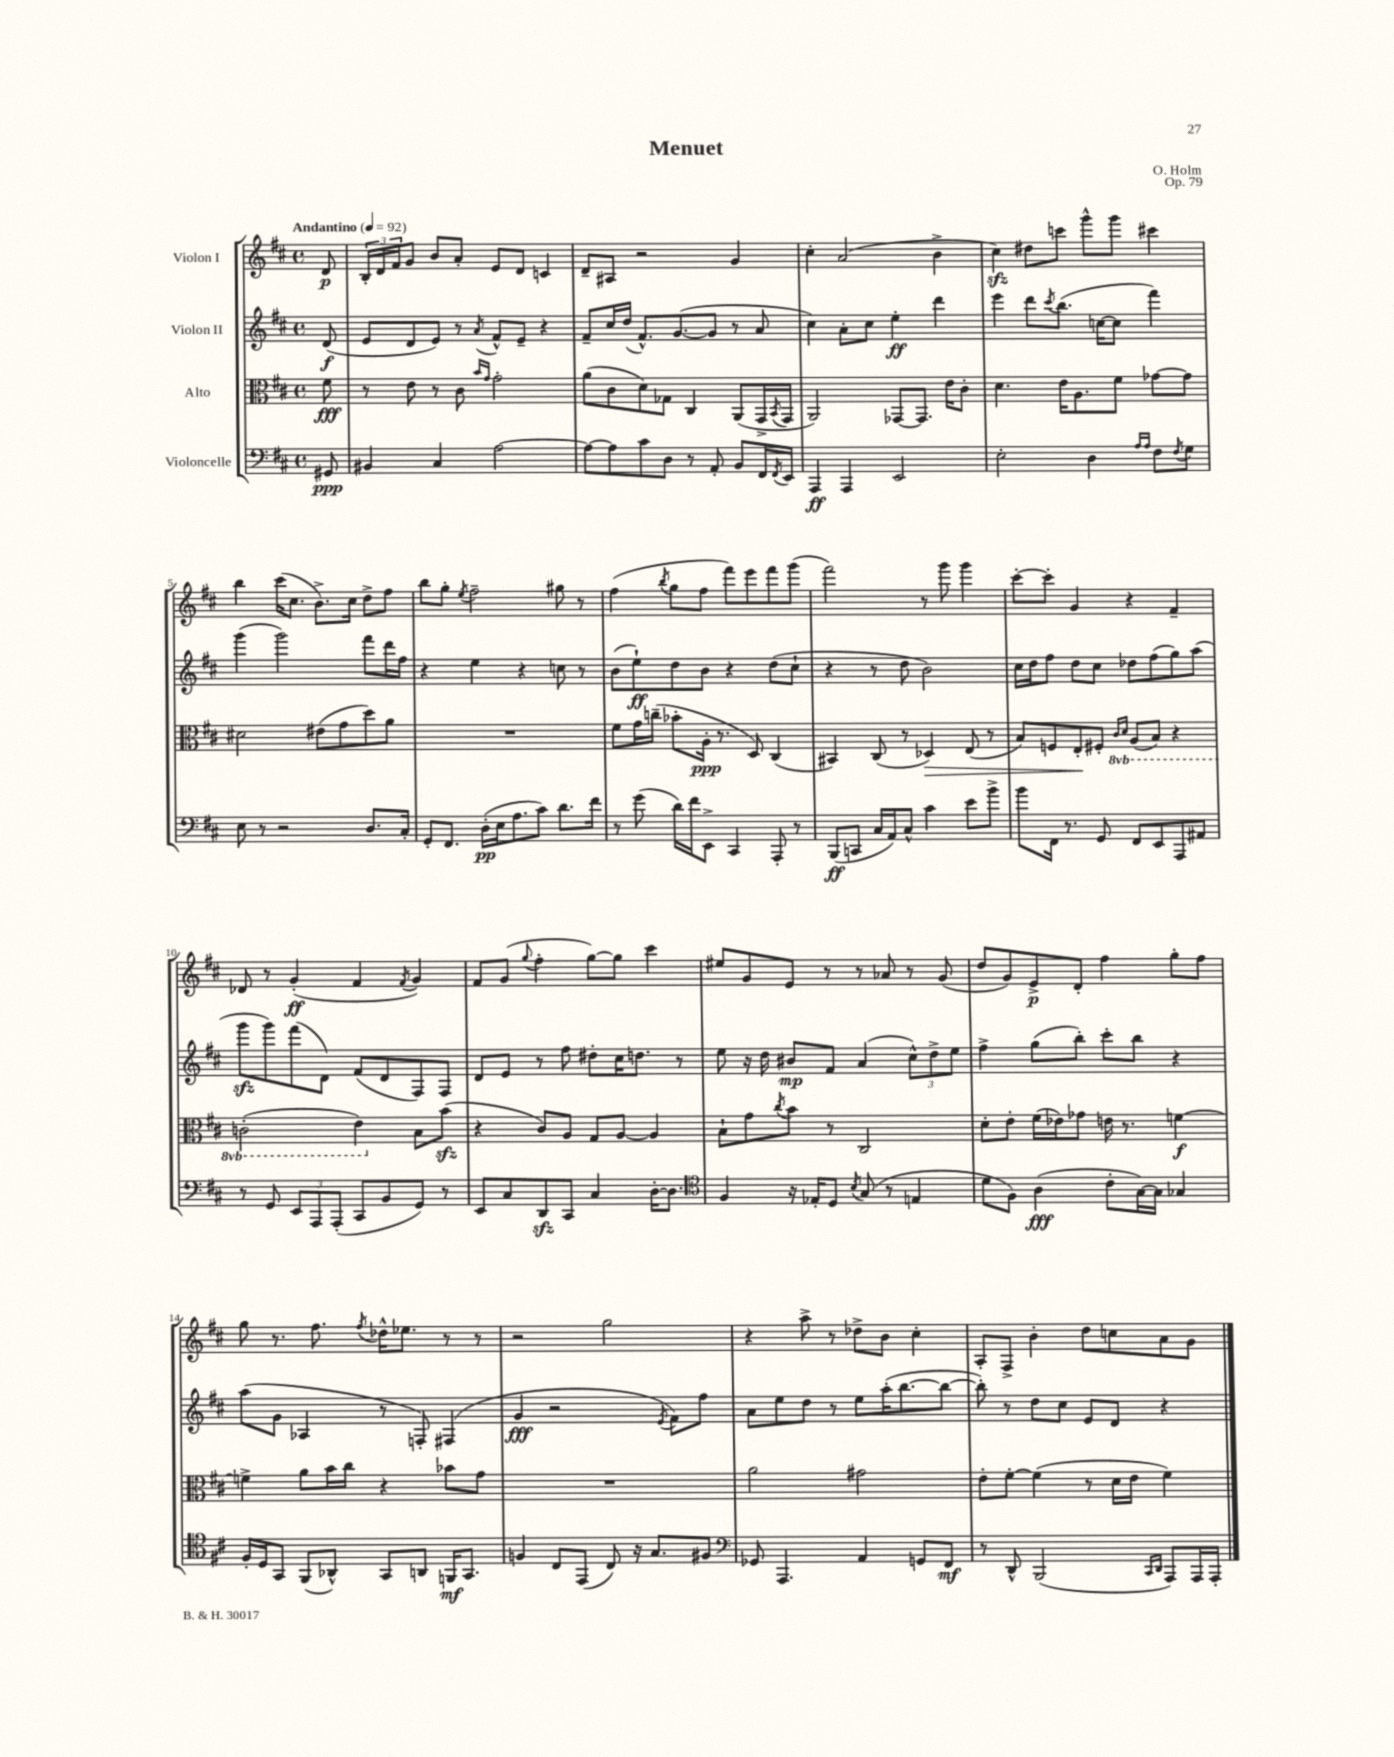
\header { title = "Menuet" composer = "O. Holm" opus = "Op. 79" }
<<
\new StaffGroup <<
\new Staff = "s0" \with { instrumentName = "Violon I" } {
    \clef treble \key d \major \defaultTimeSignature \time 4/4 \partial 8 \tempo "Andantino" 4 = 92
    d'8\p |
    \tuplet 3/2 { b16-. d'16 fis'16 } g'8 b'8 a'8-. e'8 d'8 c'4 |
    d'8-- ais8 r2 g'4 |
    cis''4-. a'2( b'4-> |
    cis''4\sfz) dis''8 c'''8 g'''8-^ g'''8 cis'''4 |
    b''4 cis'''16( cis''8. b'8.->) cis''16 d''8-> fis''8 |
    b''8 g''8-. \acciaccatura { e''8 } fis''2-- gis''8 r8 |
    fis''4( \acciaccatura { b''8 } g''8 fis''8 fis'''8) e'''8 fis'''8 g'''8( |
    fis'''2) r8 g'''8 g'''4 |
    cis'''8~-. cis'''8-. g'4 r4 fis'4-- |
    des'8 r8 g'4-.\ff( fis'4 \acciaccatura { fis'8 } g'4) |
    fis'8 g'8( \appoggiatura { g''8 } fis''4-. g''8~) g''8 cis'''4 |
    eis''8 g'8 e'8 r8 r8 aes'8 r8 g'8( |
    d''8 g'8) e'8->\p d'8-. fis''4 g''8-. fis''8 |
    g''8 r8. fis''8. \acciaccatura { fis''8 } des''16-^ ees''8. r8 r8 |
    r2 g''2 |
    r4 a''8-> r8 des''8-> b'8 cis''4-. |
    a8-. fis8-> b'4-. d''8 c''8 a'8 g'8 \bar "|." |
}
\new Staff = "s1" \with { instrumentName = "Violon II" } {
    \clef treble \key d \major \defaultTimeSignature \time 4/4 \partial 8
    d'8\f( |
    e'8 d'8 e'8) r8 \acciaccatura { a'8 } fis'8-^ e'8-- r4 |
    fis'8-- cis''16 d''16( fis'8.-^) g'8.~( g'8 r8 a'8 |
    cis''4) a'8-. cis''8 e''4-.\ff d'''4 |
    e'''4 d'''8 \acciaccatura { cis'''8 } b''8.( c''16~ c''8 fis'''4) |
    g'''4( g'''2) fis'''8 d'''16 fis''16 |
    r4 e''4 r4 c''8 r8 |
    b'8( e''8-!\ff) d''8 b'8 r4 d''8( cis''8-! |
    r4 r8 d''8 b'2) |
    cis''16 d''16 fis''8 d''8 cis''8 des''8 fis''8( g''8) a''8( |
    g'''8\sfz g'''8) fis'''8( d'8) fis'8( d'8 fis8) fis8 |
    d'8 e'8 r8 fis''8 dis''8-. cis''16 d''8. r8 |
    e''8 r16 d''16 bis'8\mp fis'8 a'4( \tuplet 3/2 { cis''8-^) d''8-> e''8 } |
    fis''4-> g''8( b''8-.) cis'''8-. b''8 r4 |
    a''8( g'8 aes4 r8 f8-.) fis4( |
    g'4\fff r2 \acciaccatura { e'8 } fis'8) fis''8 |
    a'8 e''8 d''8 r8 e''8 a''16-.( b''8.~ b''8~ |
    b''8-.) r8 d''8 cis''8 e'8 d'8 r4 \bar "|." |
}
\new Staff = "s2" \with { instrumentName = "Alto" } {
    \clef alto \key d \major \defaultTimeSignature \time 4/4 \set Staff.ottavationMarkups = #ottavation-simple-ordinals \partial 8
    fis'8\fff |
    r8 e'8 r8 cis'8 \grace { b'16 g'16 } g'2-. |
    a'8( cis'8 d'8) ges8 cis4 a,8( g,16-> \acciaccatura { b,8 } g,16 |
    a,2) ges,8~ ges,8. e'16 cis'8-. |
    d'4. e'16 a8. fis'8 ges'8~ ges'8 |
    dis'2 eis'8( g'8 d''8) a'8 |
    R1 |
    fis'8 g'16 c''16--( bes'8-. a16-.\ppp r8. d8) cis4( |
    bis,4) cis8( r8 des4\>) e8( r8 |
    b8) f8 e8-.\! fis8-. \ottava #-1 \grace { cis16 d16 } a,8( b,8) r4 |
    c2-.( e4) \ottava #0 b8 b'8\sfz( |
    r4 cis'8) a8 g8 a8~ a4 |
    b8-! g'8 \acciaccatura { cis''8 } b'8 r8 cis2 |
    d'8-. e'8-. fis'16( ees'16) ges'8 e'16 r8. f'4~\f |
    f'4-> a'8 b'16 cis''16 r4 bes'8 g'8 |
    R1 |
    a'2 gis'2 |
    e'8-. fis'8~-. fis'4( r8 d'16 e'16 fis'4) \bar "|." |
}
\new Staff = "s3" \with { instrumentName = "Violoncelle" } {
    \clef bass \key d \major \defaultTimeSignature \time 4/4 \partial 8
    gis,8\ppp |
    bis,4 cis4 a2~ |
    a8~ a8 cis'8 d8 r8 a,8-. b,8 fis,16 \acciaccatura { fis,8 } e,16 |
    a,,4\ff a,,4 e,2 |
    e2-. d4 \grace { a16 a16 } fis8 \acciaccatura { fis8 } g8 |
    e8 r8 r2 d8. cis16-. |
    g,8-. fis,8. d16-.\pp( e16 a8. cis'8) d'8. fis'16 |
    r8 g'8( d'16) fis'16 e,8-> cis,4 a,,8-. r8 |
    b,,8\ff( c,8 cis16 a,16) cis8-^ cis'4 e'8 b'8-> |
    b'8 fis,16 r8. g,8 fis,8 e,8 a,,8 ais,8 |
    r8 g,8 \tuplet 3/2 { e,8 a,,8 a,,8-.( } cis,8 b,8 g,8) r8 |
    e,8 cis8 d,8\sfz cis,8 cis4 d16~-. d8. |
    \clef tenor fis4 r16 ees16-. d8 \acciaccatura { b8 } g8( r8 e4 |
    d'8 fis8) a4\fff( cis'8-. g16~) g16 ges4 |
    fis16-. d16 g,8 fis,8( aes,8-^) g,8 a,8 f,16\mf g,8. |
    f4 cis8 e,8( cis8) r16 g8. fis8 |
    \clef bass ges,8 a,,4. a,4 g,8 fis,8\mf |
    r8 d,8-^ b,,2( \grace { cis,16 d,16 } a,,8) a,,16 a,,16-. \bar "|." |
}
>>
>>
